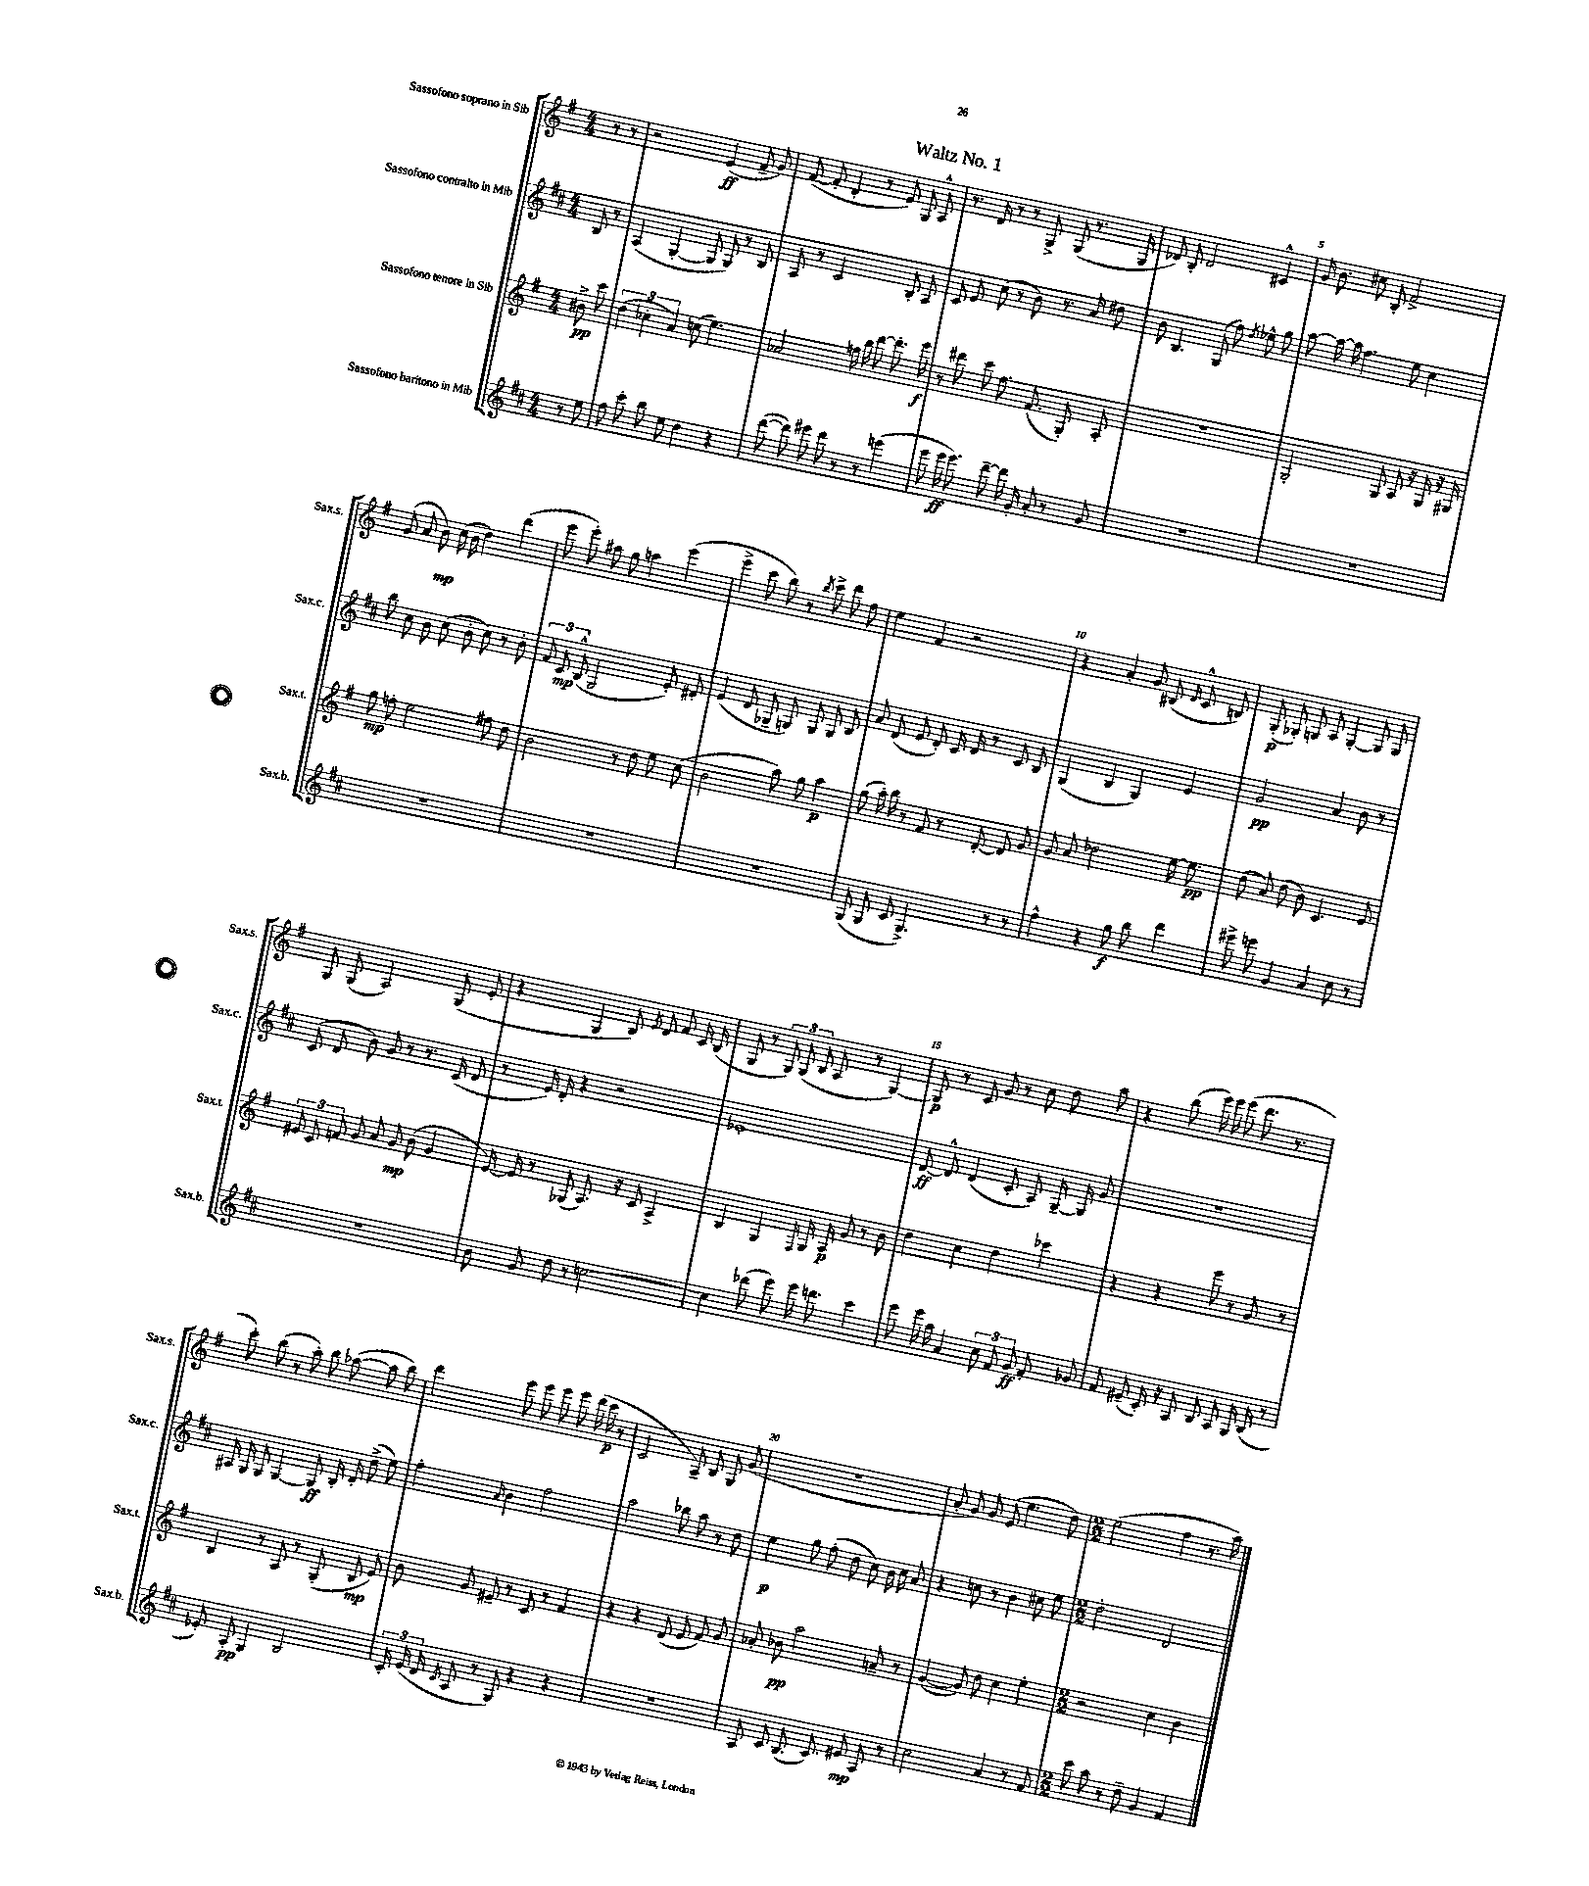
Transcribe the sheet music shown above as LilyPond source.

\header { title = "Waltz No. 1" }
<<
\new StaffGroup <<
\new Staff = "s0" \with { instrumentName = "Sassofono soprano in Sib" shortInstrumentName = "Sax.s." } {
    \clef treble \key g \major \numericTimeSignature \time 4/4 \partial 4
    \autoBeamOff r8 r8 |
    r2 e'4\ff( fis'8-- g'8) |
    fis'8~( fis'8-. d'4-. r8 e'8) g8 a8-^ |
    r8. d'16 r8 r8 g8-> g8( r8. g16 |
    des'8) b8-. des'2 cis'4-^ |
    g'16 b'8. cis''8 b8-. fis'2-> |
    g'8( a'8 b'8\mp) c''16( b'16 d''4) d'''4( |
    e'''8 e'''8-.) ais''8 g''8 a''4 e'''4( |
    e'''4-> c'''8 b''8) r8 \acciaccatura { b''8 } c'''8-> d'''8 fis''8 |
    e''4 fis'4 r2 |
    r4 a'4-. g'8 bis8( \grace { d'16 } c'8-^ b8) |
    g8-.\p( ges8-.) g8 a8 g4~-. g8 g8 |
    g8 g8( a2) g8( e'8-. |
    r4 g4 b8) \acciaccatura { e'8 } d'8 fis'8 c'16 b16( |
    g8 r8 \tuplet 3/2 { g8) g8( b8 } a8 r8 g4~) |
    g8\p r8 c'8 g'8 r8 c''8 d''8 a''8 |
    r4 b''8( e'''16) e'''16 e'''8( d'''8. r8. |
    c'''8-.) b''8( r8 a''8-.) b''8 aes''8~( aes''8 b''8) |
    d'''4 e'''8 e'''8 e'''8 e'''8 d'''16( c'''16\p r8 |
    c'2 a8--) b8 g8 g'8( |
    R1 |
    a'8-. g'8) g'8 e'8( e''4. d''8) |
    \numericTimeSignature \time 2/2 e''2( fis''4 r8. a''16) \bar "|." |
}
\new Staff = "s1" \with { instrumentName = "Sassofono contralto in Mib" shortInstrumentName = "Sax.c." } {
    \clef treble \key d \major \numericTimeSignature \time 4/4 \partial 4
    \autoBeamOff b8 r8 |
    a4( g4~-. g8 g8) r8 b8 |
    a8 r8 cis'2 b8-. a8 |
    cis'8 e'8 cis''8( r8 b'8) r8. a'16 dis''8 |
    b'8 b4. g8( fis''8) \acciaccatura { d''8 } ees''8-^ g''8 |
    a''8~ a''16~ a''16 fis''4. e''8 cis''4 |
    b''8 cis''8 b'8 cis''8( b'8-. cis''8) r8 b'8-. |
    \tuplet 3/2 { fis'8 cis'8\mp b8-^( } g2 e'8-.) dis'8-. |
    e'4( d'8 ges8-- g8) g8 g8 b8 |
    a'8 d'8( e'8 d'8-.) cis'16 d'16 r8 cis'8 b8 |
    g4( b4 g4) e'4 |
    g'2\pp a'4 b'8 r8 |
    cis'8( d'8 b'8) g'8 r8 r8. cis'16( d'8 |
    r8 e'16) d'16-. r4 r2 |
    ees'1-. |
    d'8~\ff d'8-^ d'4( cis'8-. a8) g16~-- g16 g'8 |
    r1 |
    ais16 g16 g8 g4~ g8\ff b16-. d'16-. d''8->( e''8) |
    fis''4-. \grace { a'16 } b'4 fis''2 |
    a''2 bes''8 a''8 r8 d''8 |
    e''4\p g''8 fis''8-.( d''8 cis''8) b'16 cis''16 a'8 |
    r4 c''8 r8 b'4 cis''8 e''8 |
    \numericTimeSignature \time 2/2 d''2-. d'2 \bar "|." |
}
\new Staff = "s2" \with { instrumentName = "Sassofono tenore in Sib" shortInstrumentName = "Sax.t." } {
    \clef treble \key g \major \numericTimeSignature \time 4/4 \partial 4
    \autoBeamOff bis'8->\pp c'''8 |
    \tuplet 3/2 { d''4( ces''4-. a'4) } c''8( e''4.) |
    aes'2 f''16 b''16 d'''8~ d'''8.-. e'''16\f |
    r8 dis'''8 c'''8 fis''8. fis'8.( g8-.) a8-. |
    R1 |
    g2-. g8 a8 r16 g16 r16 gis16 |
    g''8\mp f''8-. e''2 fis''8 d''8 |
    b'2 r8 d''8 e''8 c''8( |
    b'2 a''8) g''8 a''4\p |
    g''8( a''16-.) b''16 r8 fis'8 r8 d'8~-. d'8 g'8 |
    g'8 a'8 des''2 e''16~ e''8.\pp |
    d''8( a'8) d''8( b'8) c'4. e'8 |
    \tuplet 3/2 { eis'8 c'8 f'8 } g'8 a'8 g'8\mp b'8( g'4 |
    e'16~) e'16 r8 ges8( a8.) r16 c'8 a4-> |
    b4 g4 \grace { fis16 } g16 a16\p g'8 r8 b'8 |
    d''4 c''4 d''4 ces'''4 |
    r4 r4 e'''8 r8 g'8 r8 |
    b4 r8 a8 r8 g8-.( b8\mp e'8) |
    b'8 g'8 eis'8-- r8 c'8 r8 fis'4 |
    r4 r4 d'8( e'8 fis'8) g'8 |
    aes'8-. bes'8\pp a''2 a'8-- r8 |
    g'4~( g'8) d''8 c''4 e''4-. |
    \numericTimeSignature \time 2/2 r2 c''4 b'4 \bar "|." |
}
\new Staff = "s3" \with { instrumentName = "Sassofono baritono in Mib" shortInstrumentName = "Sax.b." } {
    \clef treble \key d \major \numericTimeSignature \time 4/4 \partial 4
    \autoBeamOff r8 e''8 |
    fis''8 cis'''8-. b''8 e''8 d''4 r4 |
    d'''8~( d'''8) eis'''8 d'''8 r8 r8 e'''4( |
    e'''8 e'''16\ff e'''8.) d'''8~-- d'''16 g'16-. a'8-. r8 g'8 |
    r1 |
    R1 |
    R1 |
    R1 |
    R1 |
    g8( g8 cis'8 g4.->) r8 r8 |
    fis''4-^ r4 g''8\f b''8 d'''4 |
    eis'''8-> e'''8 g'4 a'4 cis''8 r8 |
    R1 |
    b'8 g'8 d''8 r8 c''2~ |
    c''4 des'''8( e'''8) e'''16 d'''8. cis'''4 |
    e'''8 e'''16 a''16 a'4 \tuplet 3/2 { cis''8 fis'8 g'8\ff } fis'8-. ges'8 |
    fis'8 eis'8--( cis'16-.) r16 a8 b8 a8 g16 b16( r8 |
    ees'8-.) a8-.\pp g4 b2 |
    \tuplet 3/2 { cis'16-. e'16( d'16 } \acciaccatura { cis'8 } a8 r8 g8) r4 r4 |
    r1 |
    a8 cis'8 b8.( cis'8.) eis'8\mp a8 r8 |
    cis''2 a'4 r8 fis'8 |
    \numericTimeSignature \time 2/2 cis'''8 a''8 r8 d''8-- g'4 fis'4 \bar "|." |
}
>>
>>
\layout { \context { \Score \override BarNumber.break-visibility = ##(#f #t #t) barNumberVisibility = #(every-nth-bar-number-visible 5) } }
